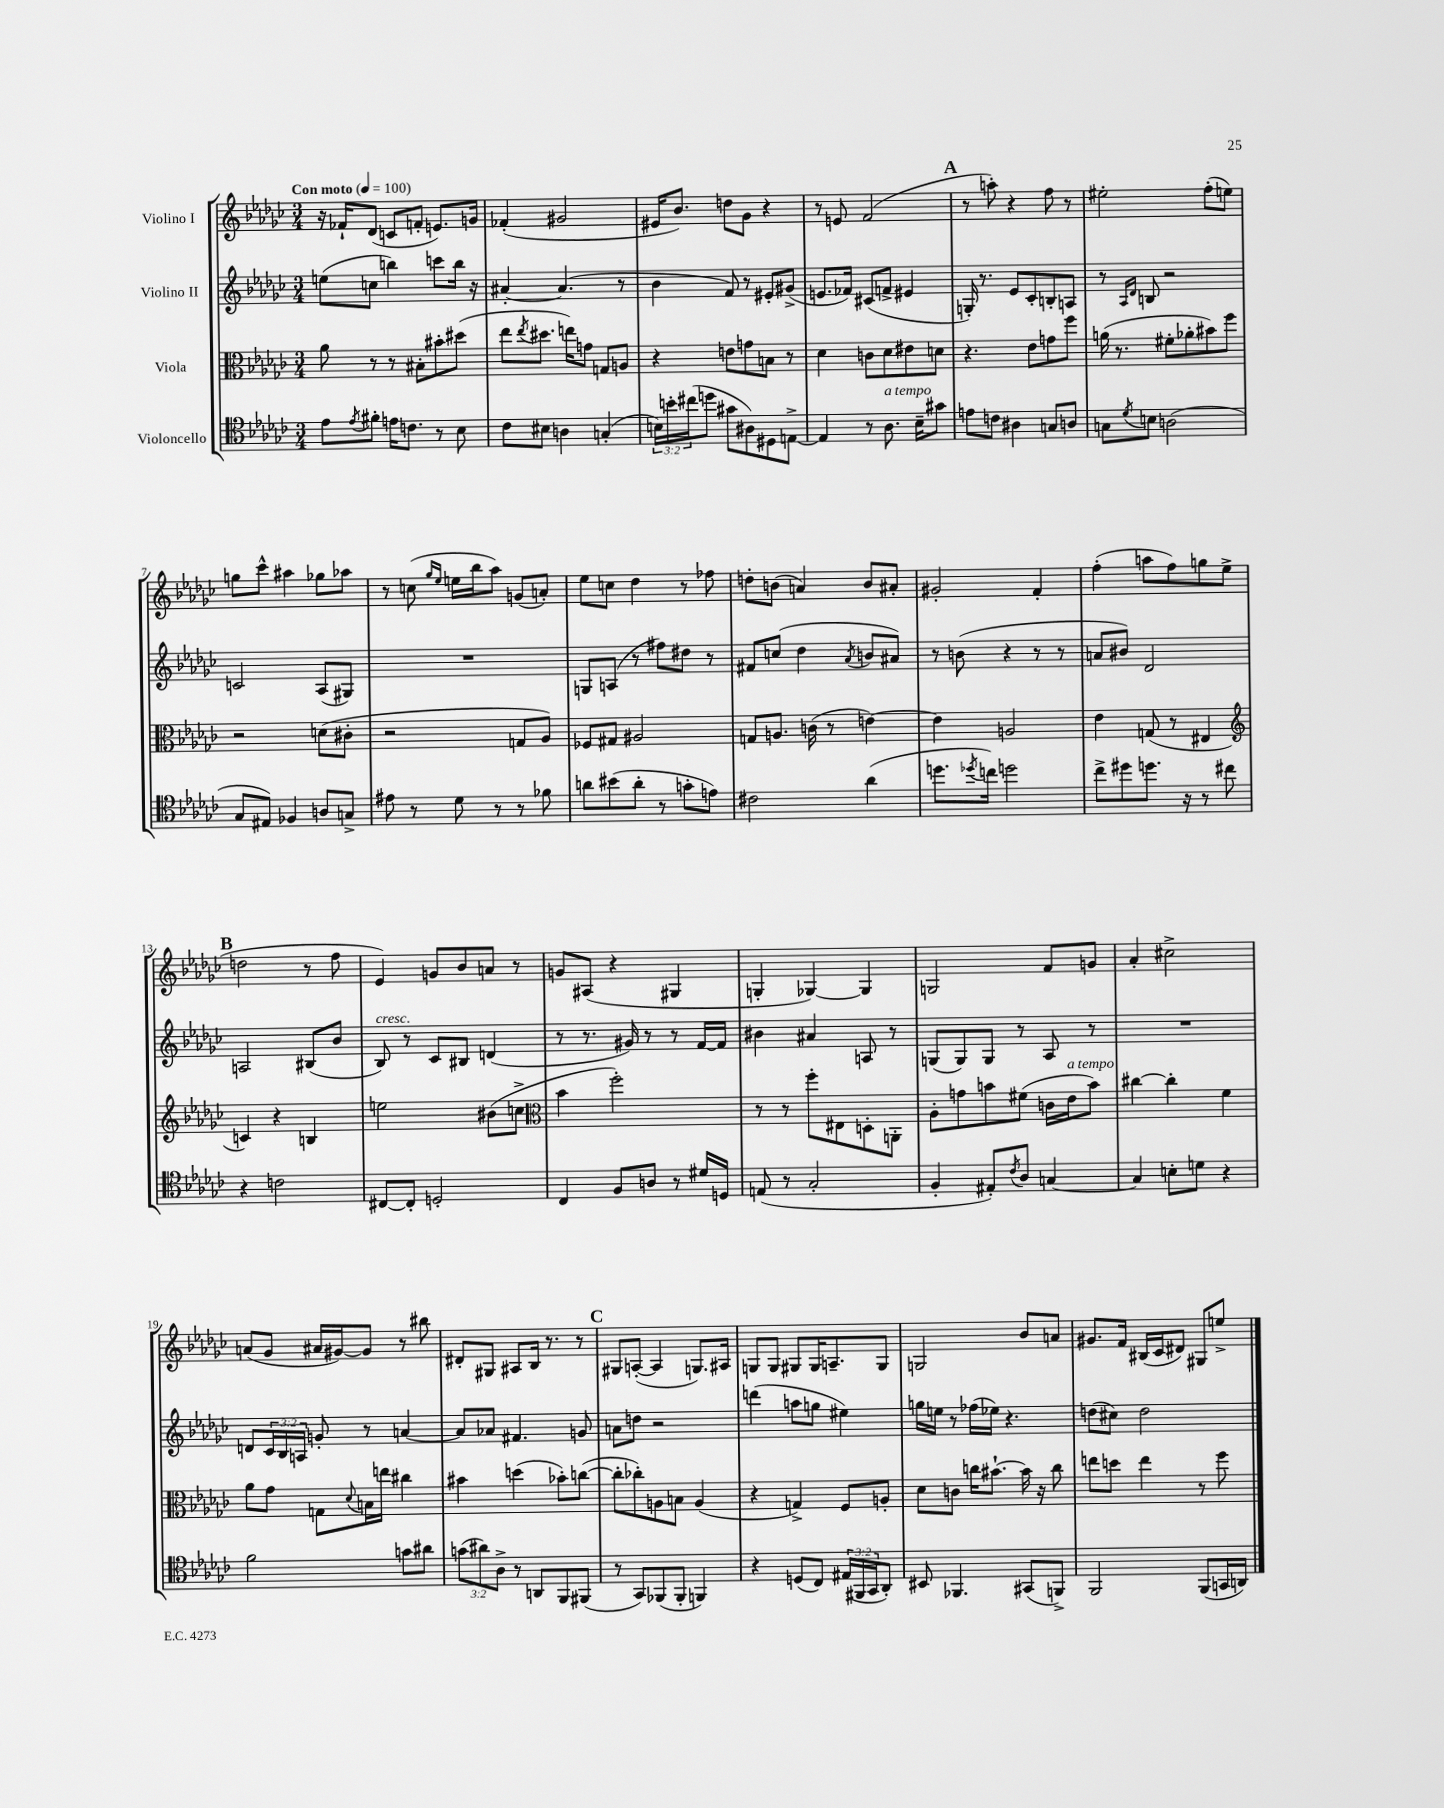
<<
\new StaffGroup <<
\new Staff = "s0" \with { instrumentName = "Violino I" } {
    \clef treble \key ges \major \numericTimeSignature \time 3/4 \tempo "Con moto" 4 = 100
    r16 fes'16-! des'8( c'8 f'8-. e'8.) g'16 |
    fes'4-.( gis'2 |
    eis'16 bes'8.) d''8 ges'8 r4 |
    r8 e'8 f'2( |
    \mark \markup { \bold "A" } r8 a''8-.) r4 f''8 r8 |
    eis''2-. f''8-.( e''8) |
    g''8 ces'''8-^ ais''4 ges''8 aes''8 |
    r8 c''8( \grace { ges''16 ees''16 } e''16 bes''16 aes''8) g'8( a'8-.) |
    ees''8 c''8 des''4 r8 fes''8 |
    d''8-. b'8( a'4) b'8 ais'8-. |
    gis'2-. f'4-. |
    f''4-.( a''8 f''8) g''8 ees''8->( |
    \mark \markup { \bold "B" } d''2 r8 f''8 |
    ees'4) g'8 bes'8 a'8 r8 |
    g'8 ais8( r4 gis4 |
    g4-. ges4~) ges4 |
    g2 f'8 g'8 |
    aes'4-. cis''2-> |
    a'8( ges'8 ais'16 gis'16~) gis'8 r8 bis''8 |
    dis'8-. gis8 ais8 bes16 r8. r8 |
    \mark \markup { \bold "C" } gis8 a8~-.( a4 g8.) ais16 |
    g8 g8 gis8 gis16 a8.-- gis8 |
    g2 bes'8 a'8 |
    gis'8. f'16 bis16( ces'16 dis'8) gis8 e''8-> \bar "|." |
}
\new Staff = "s1" \with { instrumentName = "Violino II" } {
    \clef treble \key ges \major \numericTimeSignature \time 3/4 \override Staff.TupletNumber.text = #tuplet-number::calc-fraction-text
    e''8( c''8 b''4) c'''8 b''16 r16 |
    ais'4~-. ais'4.( r8 |
    bes'4 f'8) r8 eis'8-. gis'8->( |
    e'8. fes'16) cis'8( f'8-> eis'4 |
    \mark \markup { \bold "A" } g16-.) r8. ees'8 ces'8-. b8-. a8 |
    r8 \grace { aes16 des'16 } b8 r2 |
    c'2 aes8( gis8) |
    R2. |
    g8 a8( r8 fis''8) dis''8 r8 |
    fis'8 c''8( des''4 \acciaccatura { aes'8 } b'8 ais'8) |
    r8 b'8( r4 r8 r8 |
    a'8 bis'8) des'2 |
    \mark \markup { \bold "B" } a2 bis8( bes'8 |
    bes8^\markup { \italic "cresc." }) r8 ces'8 bis8 d'4( |
    r8 r8. gis'16) r8 r8 f'16~ f'16 |
    bis'4 ais'4 a8 r8 |
    g8( g8) g8 r8 aes8 r8 |
    R2. |
    d'8 \tuplet 3/2 { ces'16 bes16 a16 } g'8-. r8 a'4~ |
    a'8 aes'8 fis'4. g'8 |
    \mark \markup { \bold "C" } a'8 d''8 r2 |
    d'''4( a''8 g''8 eis''4) |
    g''16 e''16 r8 fes''16( ees''16) r4. |
    d''8( cis''8) d''2 \bar "|." |
}
\new Staff = "s2" \with { instrumentName = "Viola" } {
    \clef alto \key ges \major \numericTimeSignature \time 3/4
    aes'8 r8 r8 bis8-. bis'8-. dis''8( |
    ees''8 \acciaccatura { ees''8 } dis''8. e''16) g'8 g8 a8 |
    r4 e'8 g'8 b8 r8 |
    des'4 c'8 des'8 eis'8 d'8 |
    \mark \markup { \bold "A" } r4. ees'8 g'8 f''8 |
    a'16( r8. fis'8-. aes'8-. bis'8) f''8 |
    r2 d'8( cis'8-. |
    r2 g8 aes8) |
    fes8 gis8 ais2 |
    g8 a8. c'16( r8 e'4~) |
    e'4 a2 |
    ees'4 g8( r8 eis4 |
    \mark \markup { \bold "B" } \clef treble c'4) r4 b4 |
    e''2 bis'8( c''8-> |
    \clef alto bes'4 f''2-.) |
    r8 r8 f''8-. eis8 d8-. a,8-. |
    aes8-. g'8 b'8 fis'8( c'16 ees'16^\markup { \italic "a tempo" } b'8) |
    cis''4~ cis''4-. f'4 |
    aes'8 ges'8 g8 \appoggiatura { des'8 } b16 e''16 cis''4 |
    bis'4 d''4( bes'8-.) c''8~( |
    \mark \markup { \bold "C" } c''8-. ces''8-.) a8 b8 a4( |
    r4 g4->) f8 a8-. |
    des'8 c'8 c''16 bis'8.~-! bis'16 r16 c''8 |
    e''8 d''8 e''4 r8 f''8 \bar "|." |
}
\new Staff = "s3" \with { instrumentName = "Violoncello" } {
    \clef tenor \key ges \major \numericTimeSignature \time 3/4 \override Staff.TupletNumber.text = #tuplet-number::calc-fraction-text
    ees'8 \acciaccatura { ees'8 } fis'8-. e'16 c'8. r8 bes8 |
    ces'8 bis8 a4 g4-.( |
    \tuplet 3/2 { b16) b'16-. cis''16( } d''8 gis'8 ais8) dis8 e8~-> |
    e4 r8 aes8.^\markup { \italic "a tempo" } bes16-- gis'8 |
    \mark \markup { \bold "A" } e'8 c'8 ais4 g8 a8 |
    g8 \acciaccatura { des'8 } b8 a2( |
    ges8 eis8) fes4 a8 g8-> |
    eis'8 r8 des'8 r8 r8 fes'8 |
    a'8 bis'8( a'8-. r8 g'8-. e'8) |
    cis'2 aes'4( |
    d''8. \acciaccatura { des''8 } c''16) d''2 |
    ces''8-> dis''8 d''8. r16 r8 cis''8 |
    \mark \markup { \bold "B" } r4 c'2 |
    cis8~ cis8-. d2-. |
    ces4 f8 a8 r8 dis'16 d16 |
    e8( r8 ges2-. |
    f4-. eis8-.) \acciaccatura { ces'8 } aes8 g4~ |
    g4 b8-. d'8 r4 |
    f'2 g'8 ais'8 |
    \tuplet 3/2 { g'8( ais'8) aes8-> } r8 a,8 f,8 fis,8( |
    \mark \markup { \bold "C" } r8 ges,8) fes,8( fes,8-. f,4) |
    r4 d8( ces8) \tuplet 3/2 { eis16( fis,16 ges,16 } aes,8-.) |
    bis,8 fes,4. gis,8( f,8->) |
    f,2 f,8( g,16 a,16) \bar "|." |
}
>>
>>
